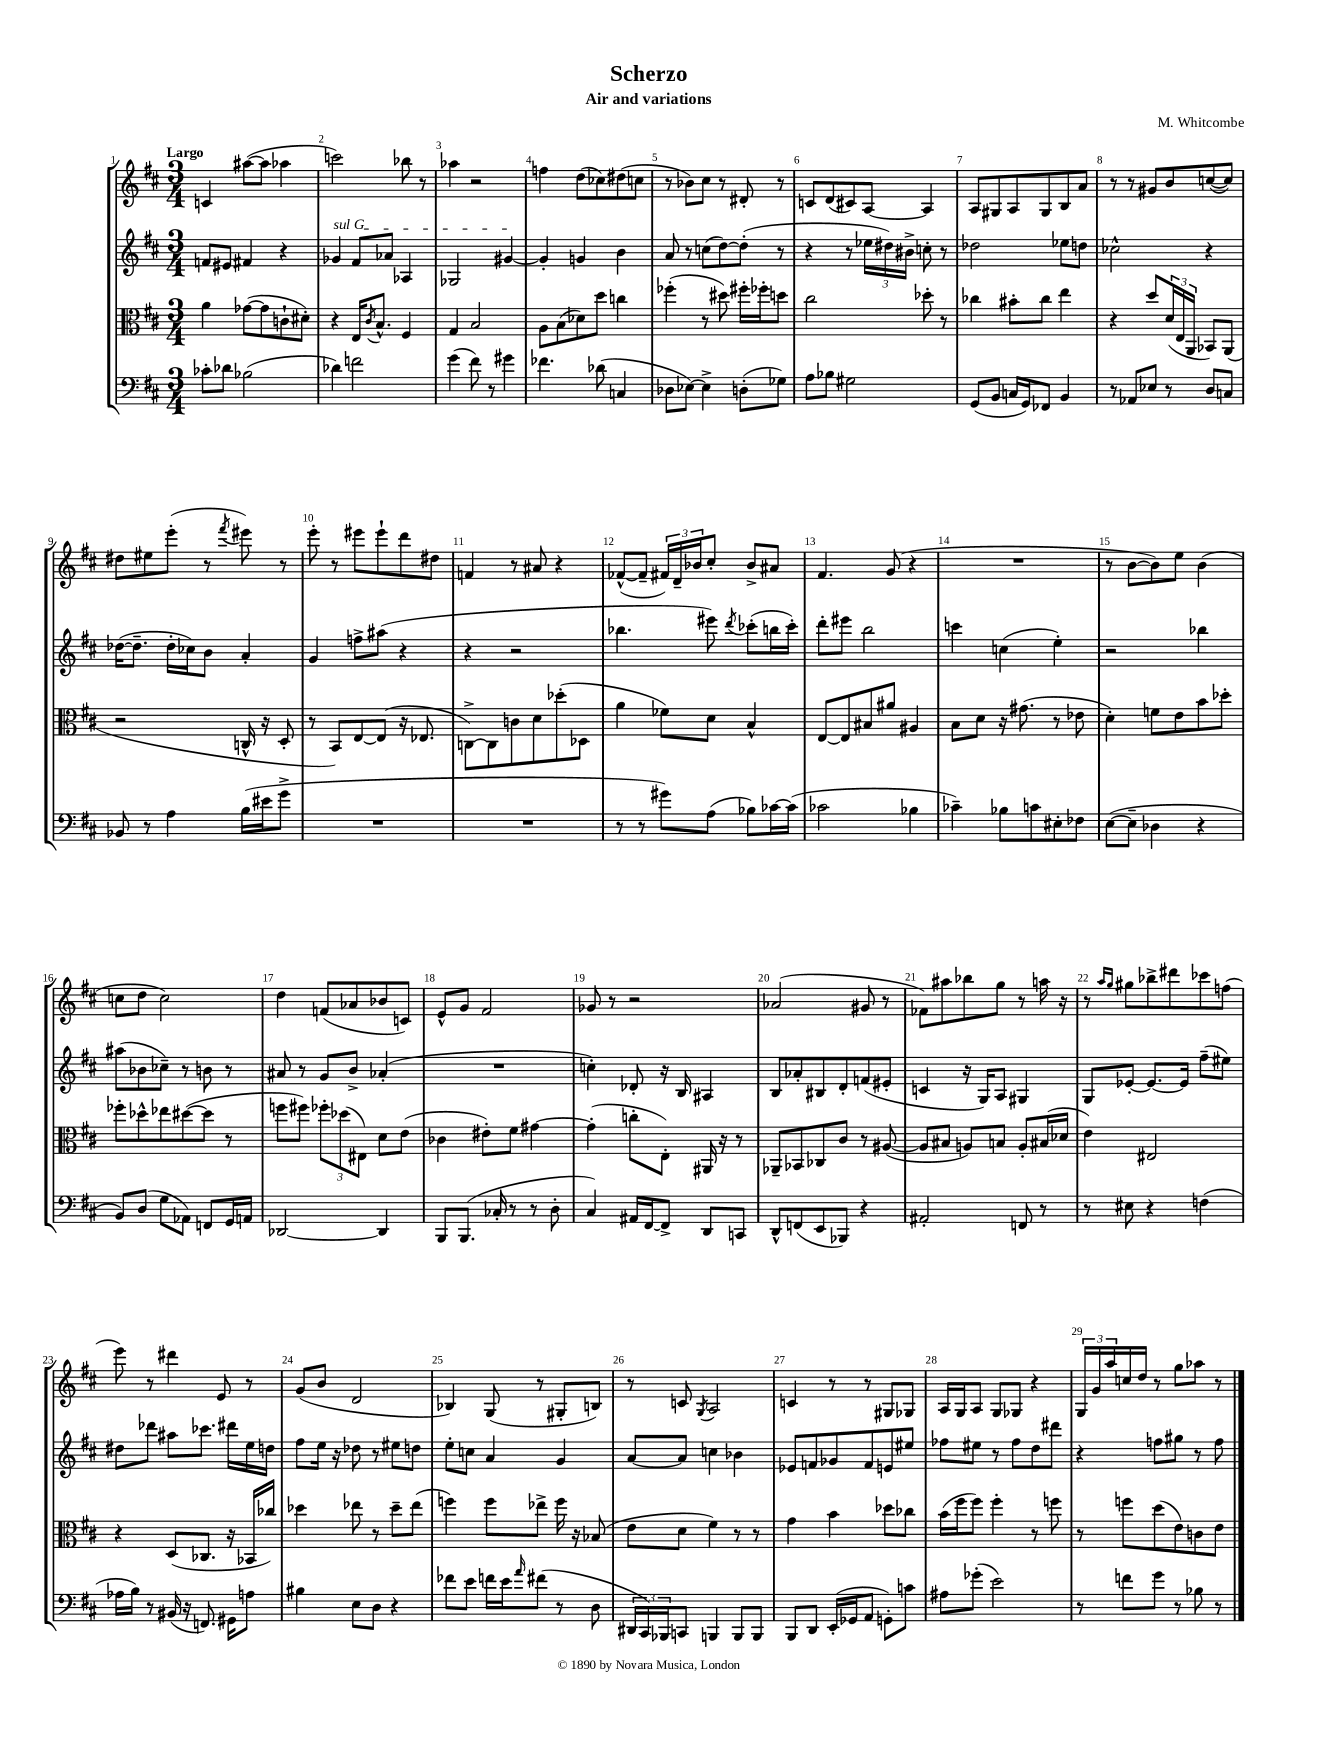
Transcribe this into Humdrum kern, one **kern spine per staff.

**kern	**kern	**kern	**kern
*staff4	*staff3	*staff2	*staff1
*clefF4	*clefC3	*clefG2	*clefG2
*k[f#c#]	*k[f#c#]	*k[f#c#]	*k[f#c#]
*M3/4	*M3/4	*M3/4	*M3/4
8c-'	4a	8f	4c
8d-	.	8e#	.
(2B-	([8g-	4f#	([8aa#
.	8g-]	.	8aa#]
.	8c`	4r	4aa-
.	8d#')	.	.
=	=	=	=
4d-)	4r	4g-	2ccc)
2f	16E	8f#	.
.	8qc#	.	.
.	8.B^^	.	.
.	.	8a-	.
.	4F#	4A-	8bb-
.	.	.	8r
=	=	=	=
(4g	4G	2G-	4aa-
8f#)	2B	.	2r
8r	.	.	.
4g#	.	[4g#	.
=	=	=	=
4.f-	8A	4g#']	4ff
.	(8B	.	.
.	8d-)	4g	(8dd
(8d-	8dd	.	8cc-)
4C	4cc	4b	(8dd#
.	.	.	8cc
=	=	=	=
8D-	(4ff-'	8a	8r
[8E-)	.	8r	8b-)
4E-^]	8r	(8cc	8cc#
.	8dd#)	[8dd)	8r
(8D'	16ff#'	(8dd']	8d#'
.	16ff-'	.	.
8G-)	8dd	8r	8r
=	=	=	=
8A	2cc#	4r	8c
8B-	.	.	(8d
2G#	.	8r	8c#)
.	.	24ee-	[8A
.	.	24dd#)	.
.	.	24b#^	.
.	8dd-'	8cc'	4A]
.	8r	8r	.
=	=	=	=
(8GG	4cc-	2dd-	8A
8BB	.	.	8G#
16C	8b#'	.	8A
16GG)	.	.	.
8FF-	8cc-	.	8G#
4BB	4ee	8ee-	8B
.	.	8dd	8a
=	=	=	=
8r	4r	2cc-^^	8r
8AA-	.	.	8r
8E-	8dd	.	8g#
8r	(24d	.	8b
.	24E	.	.
.	24AA	.	.
8D	8BB-)	4r	([8cc
8C	(8AA	.	8cc])
=	=	=	=
8BB-	2r	([16dd-	8dd#
.	.	8.dd-~]	.
8r	.	.	8ee#
4A	.	16dd-'	(8eee'
.	.	16cc-)	.
.	.	8b	8r
.	.	.	8qfff#
(16B	16C^^	4a'	8eee#)
16e#	16r	.	.
8g^	8D'	.	8r
=	=	=	=
2.r	8r	4g	8eee'
.	8BB)	.	8r
.	[8E	8ff^	8eee#
.	(8E]	(8aa#	8eee#`
.	16r	4r	8ddd
.	8.E-	.	.
.	.	.	8dd#
=	=	=	=
2.r	[8C^)	4r	4f
.	8C]	.	.
.	8c	2r	8r
.	8d	.	8a#
.	(8dd-'	.	4r
.	8D-	.	.
=	=	=	=
8r	4a	4.bb-	([8f-^^
8r	.	.	8f-~]
8g#)	8f-)	.	24f#)
.	.	.	24d~
.	.	.	24b-
(8A	8d	8eee#)	8cc#'
.	.	8qddd	.
8B-)	4B^^	(8ccc-'	8b-^
[16c-	.	16bb	8a#
(16c-]	.	16ccc-')	.
=	=	=	=
2c-	[8E	8ddd'	4.f#
.	8E]	8eee#	.
.	8B#	2bb	.
.	8a#	.	(8g
4B-	4A#	.	4r
=	=	=	=
4c-~)	8B	4ccc	2.r
.	8d	.	.
8B-	16r	(4cc	.
.	(8.g#	.	.
8c	.	.	.
8E#'	8r	4ee')	.
8F-	8e-	.	.
=	=	=	=
([8E	4d')	2r	8r
8E~]	.	.	[8b
4D-	8f	.	8b])
.	8e	.	8ee
4r	8b	4bb-	(4b
.	8dd-'	.	.
=	=	=	=
8BB)	8ff-'	(8aa#	8cc
(8D	8dd-^^	8b-	8dd
8G	8ee-	8cc-~)	2cc)
8AA-)	([8dd#	8r	.
8FF	8dd#]	8b	.
16GG	8r	8r	.
16AA	.	.	.
=	=	=	=
[2DD-	8ff	8a#	4dd
.	8ff#)	8r	.
.	12ff-'	8g	(8f
.	(12dd-	.	.
.	.	8b^	8a-
.	12E#)	.	.
4DD-]	8d	(4a-'	8b-
.	(8e	.	8c)
=	=	=	=
8BBB	4c-	2.r	8e^^
(8.BBB	.	.	8g
.	8e#')	.	2f#
16C-'	.	.	.
8r	8f#	.	.
8r	[4g#	.	.
8D'	.	.	.
=	=	=	=
4C#)	(4g#']	4cc')	8g-
.	.	.	8r
16AA#	8cc'	8d-'	2r
[16FF#	.	.	.
8FF#^]	8E')	16r	.
.	.	16B	.
8DD	16AA#	4A#	.
.	16r	.	.
8CC	8r	.	.
=	=	=	=
8DD^^	8AA-~	8B	(2a-
(8FF	8BB-	8a-'	.
8EE	8C-	8B#	.
8BBB-)	8c#	8d'	.
4r	8r	(8f	8g#
.	([8A#	8e#'	8r
=	=	=	=
2AA#'	8A#]	4c	8f-)
.	8B#	.	8aa#
.	8A)	16r	8bb-
.	.	16G)	.
.	8B	8A	8gg
8FF	8A'	4G#	8r
8r	(16B#	.	16aa
.	16d-	.	16r
=	=	=	=
8r	4e)	8G	8r
.	.	.	16qqaa
.	.	.	16qqgg
8E#	.	[8e-'	8gg#
4r	2E#	8.e-_	8bb-^
.	.	.	8ddd#
.	.	16e-]	.
(4F	.	(8ff#~	8ccc-
.	.	8ee#)	(8ff
=	=	=	=
16A-	4r	8dd#	8eee)
16B)	.	.	.
8r	.	8ddd-	8r
(16BB#	(8D	8aa#	4ddd#
16r	.	.	.
8.FF)	8.C-	8.ccc-	.
.	.	.	8e
16GG#	16r	16ddd#	.
8A	16BB-	16ee	8r
.	16cc-)	16dd	.
=	=	=	=
4B#	4dd-	8ff#	(8g
.	.	16ee	8b
.	.	16r	.
8E	8ee-	8dd-	2d
8D	8r	8r	.
4r	8dd-~	8ee#	.
.	(8ee-	8dd	.
=	=	=	=
8f-	4ff)	8ee'	4B-)
8e	.	8cc	.
16f	8ff	4a	(8G
16e	.	.	.
16qqa	.	.	.
(8f#	8ee-^	.	8r
8r	16ff	4g	8G#'
.	16r	.	.
8D	(8B-	.	8B)
=	=	=	=
24DD#	8e	[8a	8r
24CC#)	.	.	.
24BBB-	.	.	.
8CC	8d	8a]	8c
.	.	.	8qG
4BBB	4f#)	4cc	2A
8BBB	8r	4b-	.
8BBB	8r	.	.
=	=	=	=
8BBB	4g	8e-	4c
8DD	.	8f	.
(16EE'	4b	8g-	8r
16GG-	.	.	.
8AA	.	8f	8r
8GG')	8dd-	8e	8G#
8c	8cc-	8ee#	8G-
=	=	=	=
8A#	(16b	8ff-	16A
.	16ff#	.	16G
(8g-'	8ff#)	8ee#	8A
2e)	4ff#'	8r	8G
.	.	8ff-	8G-
.	8r	8dd	4r
.	8ff	8ddd#	.
=	=	=	=
8r	8r	4r	24G
.	.	.	24g
.	.	.	24aa
8f	8ff	.	16cc
.	.	.	16dd
8g	(8dd	8ff	8r
8r	8e)	8gg#	8gg
8B-	8c	8r	8aa-
8r	8e	8ff	8r
==	==	==	==
*-	*-	*-	*-
